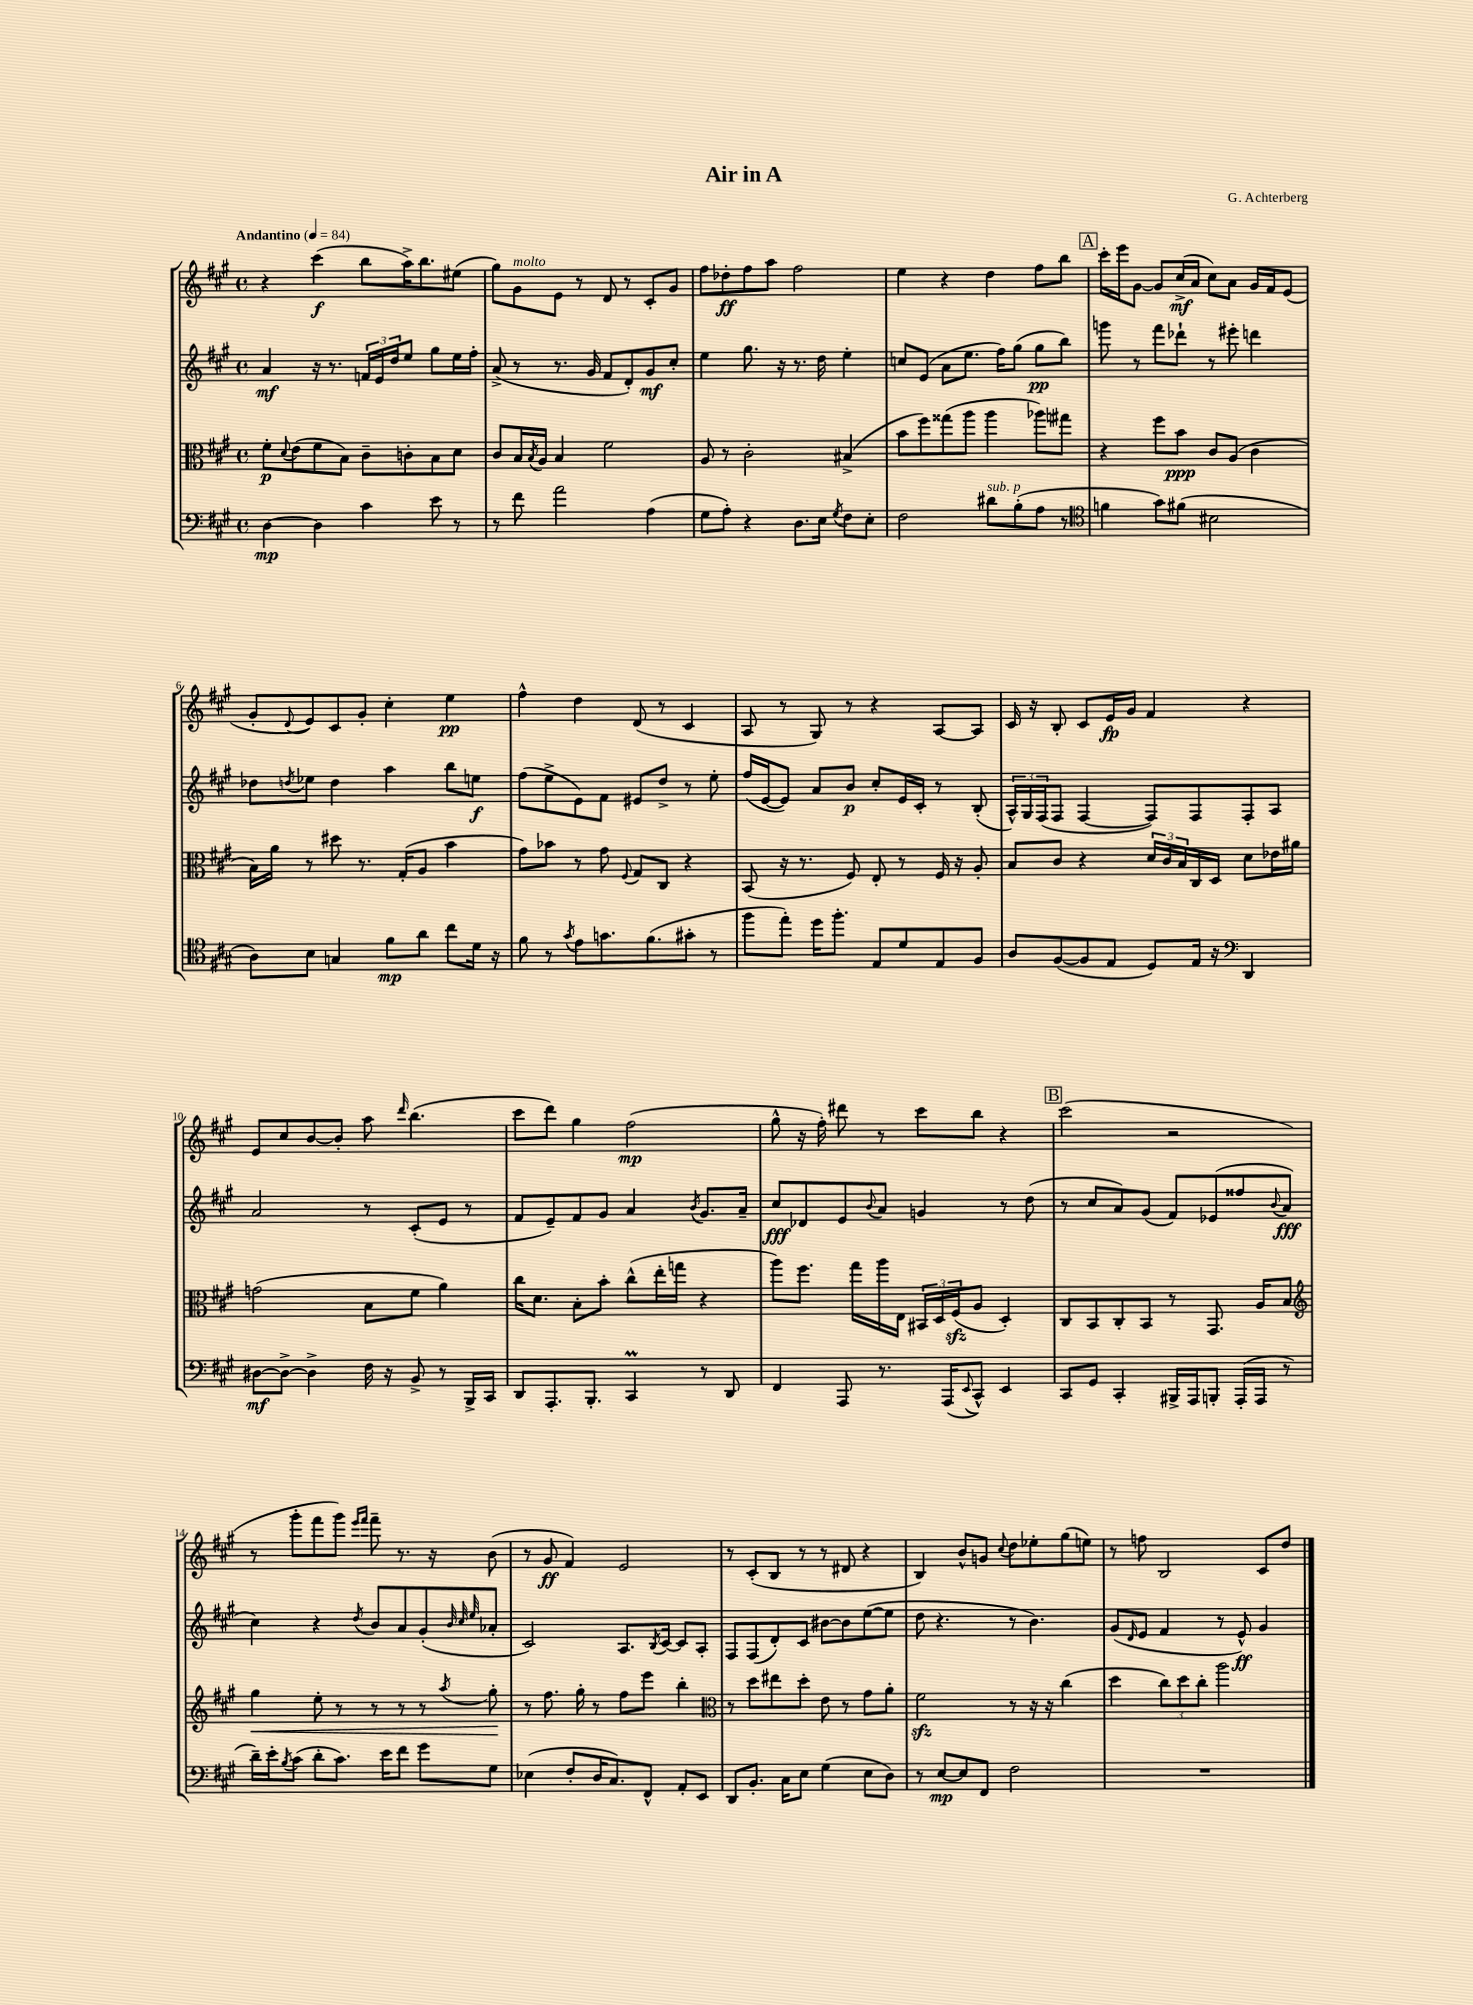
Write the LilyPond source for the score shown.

\header { title = "Air in A" composer = "G. Achterberg" }
<<
\new StaffGroup <<
\new Staff = "s0" {
    \clef treble \key a \major \defaultTimeSignature \time 4/4 \tempo "Andantino" 4 = 84
    r4 cis'''4\f( b''8 a''16->) b''8. eis''8( |
    gis''8) gis'8^\markup { \italic "molto" } e'8 r8 d'8 r8 cis'8-. gis'8 |
    fis''8 des''8-.\ff fis''8 a''8 fis''2 |
    e''4 r4 d''4 fis''8 b''8 |
    \mark \markup { \box "A" } cis'''16-. e'''16 gis'8~ gis'8 cis''16->\mf( a'16 cis''8) a'8 gis'16 fis'16 e'8( |
    gis'8-. \appoggiatura { d'8 } e'8) cis'8 gis'8-. cis''4-. e''4\pp |
    fis''4-^ d''4 d'8( r8 cis'4 |
    a8 r8 gis8) r8 r4 a8~ a8 |
    cis'16 r16 b8-. cis'8 e'16\fp gis'16 fis'4 r4 |
    e'8 cis''8 b'8~ b'8-. a''8 \grace { d'''16 } b''4.( |
    cis'''8 d'''8) gis''4 fis''2\mp( |
    gis''8-^ r16 fis''16-.) dis'''8 r8 cis'''8 b''8 r4 |
    \mark \markup { \box "B" } cis'''2( r2 |
    r8 gis'''8-. fis'''8 gis'''8) \grace { e'''16 fis'''16 } fis'''8-- r8. r16 b'8( |
    r8 gis'8\ff fis'4) e'2 |
    r8 cis'8-.( b8 r8 r8 dis'8 r4 |
    b4) b'8-^ g'8 \appoggiatura { cis''8 } d''8 ees''8-. gis''8( e''8) |
    r8 f''8 b2 cis'8 d''8 \bar "|." |
}
\new Staff = "s1" {
    \clef treble \key a \major \defaultTimeSignature \time 4/4
    a'4\mf r16 r8. \tuplet 3/2 { f'16 e'16 d''16 } e''8 gis''8 e''16 fis''16-. |
    a'8->( r8 r8. gis'16 fis'8 d'8-.) gis'8\mf cis''8-. |
    e''4 gis''8. r16 r8. d''16 e''4-. |
    c''8 e'8( a'8 e''8. fis''16) gis''8( gis''8\pp b''8) |
    \mark \markup { \box "A" } g'''8 r8 fis'''8 des'''8-! r8 eis'''8-. d'''4 |
    des''8 \acciaccatura { d''8 } ees''8 d''4 a''4 b''8 e''8\f |
    fis''8( e''8-> e'8) fis'8 eis'8 d''8-> r8 e''8-. |
    fis''16( e'16~ e'8) a'8 b'8\p cis''8-. e'16 cis'16-. r8 b8-.( |
    \tuplet 3/2 { a16-^) gis16 fis16( } fis8 fis4~ fis8) fis8 fis8-. a8 |
    a'2 r8 cis'8-.( e'8 r8 |
    fis'8 e'8--) fis'8 gis'8 a'4 \acciaccatura { b'8 } gis'8. a'16-- |
    cis''8\fff des'8 e'8 \appoggiatura { b'8 } a'8 g'4 r8 d''8( |
    \mark \markup { \box "B" } r8 cis''8 a'8) gis'8( fis'8) ees'8( fisis''8 \appoggiatura { b'8 } a'8\fff |
    cis''4) r4 \acciaccatura { d''8 } b'8 a'8 gis'8-.( \grace { b'32 cis''32 e''32 } aes'8-. |
    cis'2) a8. \acciaccatura { b8 } cis'16~ cis'8 a8-. |
    fis8 fis8( d'8-.) cis'8 bis'8~ bis'8 e''8~( e''8 |
    d''8 r4. r8 b'4.) |
    gis'8( \grace { d'16 } e'8 fis'4 r8 e'8-^\ff) gis'4 \bar "|." |
}
\new Staff = "s2" {
    \clef alto \key a \major \defaultTimeSignature \time 4/4
    fis'8-.\p \appoggiatura { d'8 } e'8( fis'8 b8) cis'8-- c'8-. b8 d'8 |
    cis'8 b16 \acciaccatura { b8 } a16 b4 fis'2 |
    a8 r8 cis'2-. bis4->( |
    b'8 fis''8) gisis''8( a''8 a''4 aes''8) gis''8 |
    \mark \markup { \box "A" } r4 fis''8 b'8\ppp cis'8 a8( cis'4 |
    b16) a'16 r8 dis''8 r8. gis16-.( a8 b'4 |
    gis'8) bes'8 r8 gis'8 \appoggiatura { fis8 } gis8 cis8 r4 |
    b,8( r16 r8. fis8) e8-. r8 fis16 r16 a8-. |
    b8 cis'8 r4 \tuplet 3/2 { d'16 cis'16 b16 } cis16 d16 d'8 ees'16 ais'16 |
    g'2( b8 fis'8 a'4) |
    cis''16 d'8. b8-. b'8-. cis''8-^( e''16-. g''16 r4 |
    a''8) fis''8. gis''16 a''16 e16 \tuplet 3/2 { bis,16 d16 fis16\sfz( } a8 d4-.) |
    \mark \markup { \box "B" } cis8 b,8 cis8-. b,8 r8 gis,8. a16 b8 |
    \clef treble gis''4\< e''8-. r8 r8 r8 r8 \acciaccatura { a''8 } gis''8-.\! |
    r8 fis''8. gis''16-. r8 fis''8 e'''8 b''4-. |
    \clef alto r8 d''8 eis''8 d''8-. e'8 r8 gis'8 a'8-. |
    fis'2\sfz r8 r16 r16 cis''4( |
    d''4 \tuplet 3/2 { cis''8) d''8 cis''8-. } a''2 \bar "|." |
}
\new Staff = "s3" {
    \clef bass \key a \major \defaultTimeSignature \time 4/4
    d4~\mp d4 cis'4 e'8 r8 |
    r8 fis'8 a'2 a4( |
    gis8 a8-.) r4 d8. e16 \acciaccatura { gis8 } fis8 e8-. |
    fis2 dis'8^\markup { \italic "sub. p" } b8-.( a8 r8 |
    \mark \markup { \box "A" } \clef tenor f'4 gis'8) fis'8( bis2 |
    a8) b8 g4 fis'8\mp a'8 cis''8 d'16 r16 |
    fis'8 r8 \acciaccatura { gis'8 } e'8 g'8. fis'8.( gis'8-. r8 |
    fis''8 e''8-.) d''16 fis''8.-. e8 d'8 e8 fis8 |
    a8 fis8~( fis8 e8 d8) e16 r16 \clef bass d,4 |
    dis8~\mf dis8~-> dis4-> fis16 r16 b,8-> r8 b,,16-> cis,16 |
    d,8 a,,8.-. b,,8.-. cis,4\prall r8 d,8 |
    fis,4 a,,8 r8. a,,16( \appoggiatura { e,8 } cis,8-^) e,4 |
    \mark \markup { \box "B" } cis,8 gis,8 cis,4-. bis,,16-> a,,16 b,,8-. a,,16-.( a,,16 r8 |
    d'16--) e'16-. \acciaccatura { b8 } cis'8( d'8-. cis'8.) e'16 fis'8 gis'8 gis8 |
    ees4( fis8-. d16 cis8.) fis,8-^ a,8-. e,8 |
    d,8 b,8.-. cis16 e8 gis4( e8 d8) |
    r8 e8~\mp e8 fis,8 fis2 |
    R1 \bar "|." |
}
>>
>>
